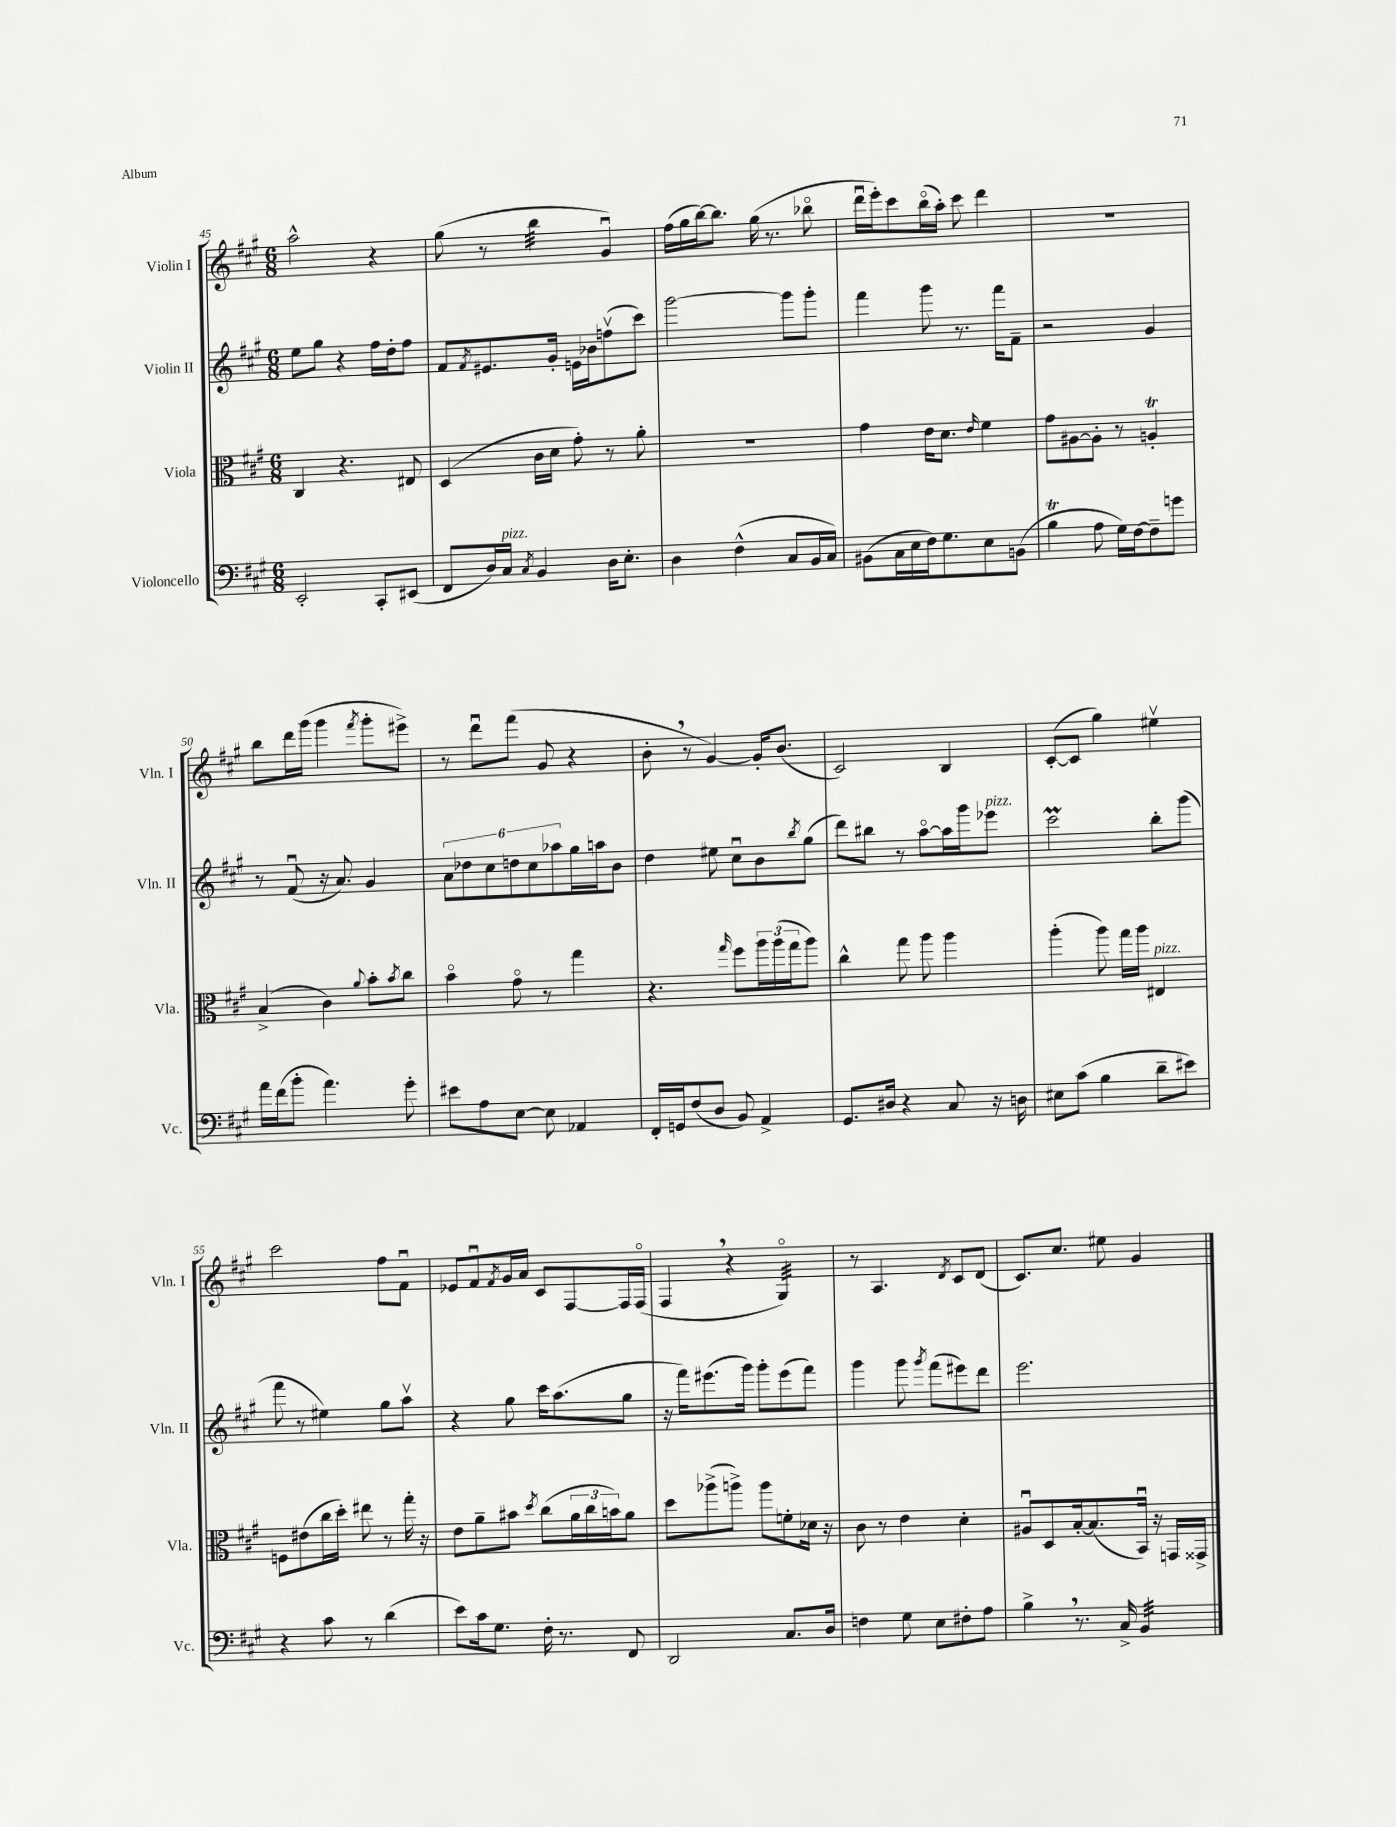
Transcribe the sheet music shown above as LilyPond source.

<<
\new StaffGroup <<
\new Staff = "s0" \with { instrumentName = "Violin I" shortInstrumentName = "Vln. I" } {
    \clef treble \key a \major \numericTimeSignature \time 6/8
    a''2-^ r4 |
    gis''8( r8 b''4:32 gis'4\downbow) |
    fis''16( gis''16 b''16~) b''8. gis''16( r8. bes''8\flageolet |
    d'''16\downbow e'''16-.) cis'''8 b''16\flageolet( a''16-.) cis'''8 d'''4 |
    R2. |
    b''8 d'''16 gis'''16( gis'''4 \acciaccatura { fis'''8 } gis'''8-. eis'''8->) |
    r8 d'''8\downbow fis'''8( gis'8 r4 |
    b'8-. \breathe r8 gis'4~) gis'16-. b'8.( |
    cis'2) b4 |
    cis'8~-.( cis'8 gis''4) eis''4\upbow |
    cis'''2 fis''8 fis'8\downbow |
    ees'8 fis'8\downbow \acciaccatura { fis'8 } gis'16 a'16 cis'8 fis8~ fis16 fis16\flageolet( |
    fis4 \breathe r4 gis4:32\flageolet) |
    r8 a4. \acciaccatura { d'8 } cis'8 d'8( |
    cis'8.) cis''8. eis''8 gis'4 \bar "|." |
}
\new Staff = "s1" \with { instrumentName = "Violin II" shortInstrumentName = "Vln. II" } {
    \clef treble \key a \major \numericTimeSignature \time 6/8
    e''8 gis''8 r4 fis''16 d''16-. fis''8 |
    fis'8 \acciaccatura { fis'8 } eis'8. gis'16-. e'16 bes'16 f''8\upbow( cis'''8) |
    gis'''2~ gis'''8 gis'''8-. |
    fis'''4 gis'''8 r8. fis'''16 fis'8-- |
    r2 gis'4 |
    r8 fis'8\downbow( r16 a'8.) gis'4 |
    \tuplet 6/4 { a'8 des''8 cis''8 d''8 cis''8 aes''8 } gis''16 a''16 b'8 |
    d''4 eis''8 cis''8\downbow b'8 \acciaccatura { b''8 } gis''8( |
    d'''8) bis''8 r8 a''8~\flageolet a''16 gis'''16 ees'''8^\markup { \italic "pizz." } |
    cis'''2\prall b''8-. gis'''8( |
    fis'''8 r8 eis''4) gis''8 a''8\upbow |
    r4 gis''8 cis'''16 a''8.( gis''8 |
    r16 fis'''16) eis'''8.( gis'''16) gis'''8-. eis'''8( fis'''8) |
    gis'''4 gis'''8 \acciaccatura { gis'''8 } fis'''8( eis'''8) d'''8 |
    e'''2. \bar "|." |
}
\new Staff = "s2" \with { instrumentName = "Viola" shortInstrumentName = "Vla." } {
    \clef alto \key a \major \numericTimeSignature \time 6/8
    cis4 r4. eis8 |
    d4( cis'16 d'16 gis'8-.) r8 a'8-. |
    R2. |
    gis'4 e'16 d'8. \grace { e'16 } fis'4 |
    gis'8 ais8~ ais8-. r8 a4-.\trill |
    b4->( cis'4) \appoggiatura { a'8 } b'8-. \acciaccatura { b'8 } cis''8 |
    b'4\flageolet gis'8\flageolet r8 gis''4 |
    r4. \grace { gis''16 } fis''8 \tuplet 3/2 { a''16 a''16( gis''16 } a''8) |
    cis''4-^ gis''8 a''8 a''4 |
    a''4-.( a''8) gis''16 a''16 eis4^\markup { \italic "pizz." } |
    f8 eis'8( cis''16 d''16-.) eis''8 r8 gis''16-. r16 |
    e'8 a'8-- bis'8 \acciaccatura { d''8 } cis''8( \tuplet 3/2 { a'16 cis''16 b'16) } a'8 |
    d''8 aes''8->( a''8->) a''8 f'8-. des'16 r16 |
    cis'8 r8 e'4 d'4-. |
    ais8\downbow d8 b16~-. b8.( b,16\downbow) r16 g,16 gisis,16-> \bar "|." |
}
\new Staff = "s3" \with { instrumentName = "Violoncello" shortInstrumentName = "Vc." } {
    \clef bass \key a \major \numericTimeSignature \time 6/8
    e,2-. cis,8-. eis,8( |
    fis,8 d16) cis16^\markup { \italic "pizz." } \acciaccatura { cis8 } b,4 d16 e8.-. |
    d4 fis4-^( cis8 b,16 cis16) |
    bis,8( cis16 e16 fis16) gis8. e8 b,8( |
    b4\trill a8 gis16) fis16~ fis8-- g'8 |
    a'16 fis'16( b'8-. a'4.) gis'8-. |
    eis'8 a8 e8~ e8 aes,4 |
    fis,16-. g,16 fis8( d8 b,8) a,4-> |
    gis,8. dis16 r4 cis8 r16 d16 |
    eis8 cis'8( b4 d'8-- eis'8) |
    r4 cis'8 r8 d'4( |
    e'8) cis'16 gis8. fis16-. r8. fis,8 |
    d,2 cis8. d16 |
    f4 gis8 e8 fis8-. a8 |
    b4-> \breathe r8. cis16-> b,4:32 \bar "|." |
}
>>
>>
\layout { \context { \Score currentBarNumber = #45 } }
